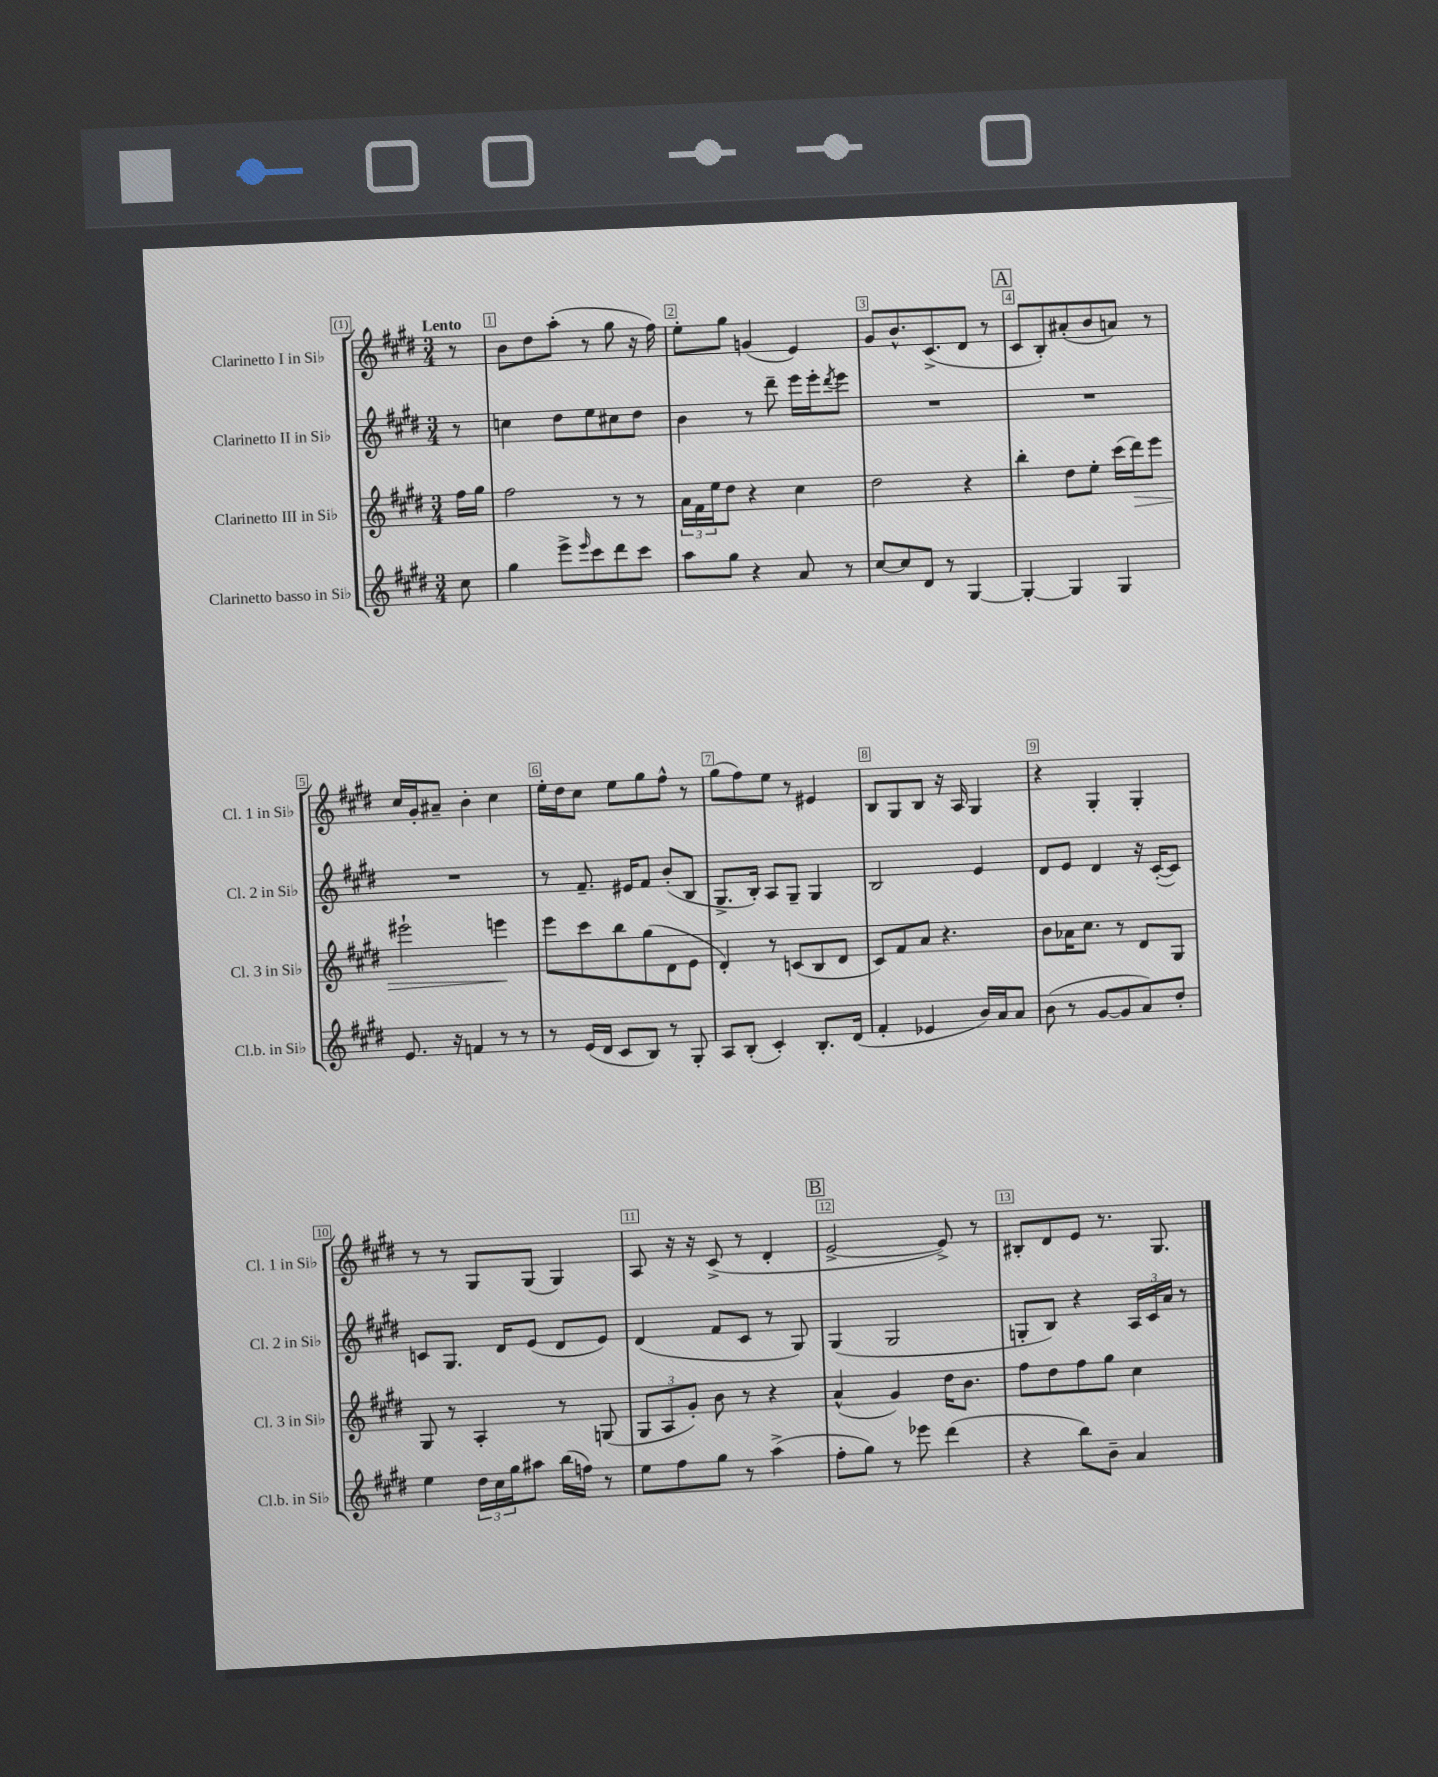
<<
\new StaffGroup <<
\new Staff = "s0" \with { instrumentName = "Clarinetto I in Sib" shortInstrumentName = "Cl. 1 in Sib" } {
    \clef treble \key e \major \numericTimeSignature \time 3/4 \partial 8 \tempo "Lento"
    r8 |
    b'8 dis''8 a''8-.( r8 gis''8 r16 fis''16) |
    e''8-. gis''8 g'4( e'4) |
    gis'8 b'8.-^ cis'8.->( dis'8 r8 |
    \mark \markup { \box "A" } cis'8 b8-.) ais'8-.( b'8 a'8) r8 |
    cis''16 gis'16-. ais'8-- b'4-. cis''4 |
    e''16-. dis''16 cis''8 e''8 gis''8 fis''8-^ r8 |
    gis''8( fis''8) e''8 r8 eis'4 |
    b8 gis8 b8 r16 a16 gis4 |
    r4 gis4-. gis4-. |
    r8 r8 gis8 gis8( gis4) |
    a8 r16 r16 cis'8->( r8 dis'4-. |
    \mark \markup { \box "B" } e'2~-> e'8->) r8 |
    bis8-. dis'8 e'8 r8. gis8. \bar "|." |
}
\new Staff = "s1" \with { instrumentName = "Clarinetto II in Sib" shortInstrumentName = "Cl. 2 in Sib" } {
    \clef treble \key e \major \numericTimeSignature \time 3/4 \partial 8
    r8 |
    c''4 dis''8 e''8 cis''8 dis''8 |
    b'4 r8 dis'''8-- e'''16 e'''16-. \acciaccatura { dis'''8 } e'''8 |
    R2. |
    \mark \markup { \box "A" } R2. |
    R2. |
    r8 fis'8.-- eis'16 fis'8 b'8-.( b8 |
    gis8.-> b16-.) a8 gis8-- gis4 |
    b2 e'4 |
    dis'8 e'8 dis'4 r16 cis'16~-.( cis'8) |
    c'8 gis8. dis'16 e'8( dis'8 e'8) |
    dis'4( fis'8 cis'8 r8 gis8) |
    \mark \markup { \box "B" } gis4( gis2 |
    g8-. b8) r4 \tuplet 3/2 { a16 cis'16 a'16 } r8 \bar "|." |
}
\new Staff = "s2" \with { instrumentName = "Clarinetto III in Sib" shortInstrumentName = "Cl. 3 in Sib" } {
    \clef treble \key e \major \numericTimeSignature \time 3/4 \partial 8
    fis''16 gis''16 |
    fis''2 r8 r8 |
    \tuplet 3/2 { a'16 fis'16 e''16 } dis''8 r4 cis''4 |
    dis''2 r4 |
    \mark \markup { \box "A" } b''4-. dis''8 e''8-. cis'''16( dis'''16\>) e'''8 |
    eis'''2-! e'''4\! |
    e'''8 cis'''8 b''8 gis''8( dis'8 e'8 |
    dis'4-.) r8 c'8( b8 dis'8 |
    cis'8) fis'8 a'8 r4. |
    b'8 aes'16 cis''8. r8 dis'8 gis8 |
    gis8 r8 a4-. r8 g8( |
    \tuplet 3/2 { gis8 a8 gis'8-.) } b'8 r8 r4 |
    \mark \markup { \box "B" } a'4-^( gis'4) dis''16 b'8. |
    fis''8 dis''8 fis''8 gis''8 cis''4 \bar "|." |
}
\new Staff = "s3" \with { instrumentName = "Clarinetto basso in Sib" shortInstrumentName = "Cl.b. in Sib" } {
    \clef treble \key e \major \numericTimeSignature \time 3/4 \partial 8
    cis''8 |
    gis''4 e'''8-> \grace { e'''16 } cis'''8 dis'''8 cis'''8 |
    a''8 gis''8 r4 a'8 r8 |
    cis''8~ cis''8 dis'8 r8 gis4~ |
    \mark \markup { \box "A" } gis4~-. gis4 gis4 |
    e'8. r16 f'4 r8 r8 |
    r8 e'16( dis'16 cis'8 b8) r8 gis8-. |
    a8 b8-.( cis'4-.) b8.-. dis'16( |
    fis'4-. ees'4 b'16) a'16 a'8 |
    b'8( r8 gis'8~ gis'8 a'8) dis''8-. |
    e''4 \tuplet 3/2 { dis''16 cis''16 gis''16 } ais''8 b''16( f''16) r8 |
    e''8 fis''8 gis''8 r8 a''4->( |
    \mark \markup { \box "B" } fis''8-. gis''8) r8 ees'''8 dis'''4( |
    r4 b''8) b'8-- a'4 \bar "|." |
}
>>
>>
\layout { \context { \Score \override BarNumber.break-visibility = ##(#f #t #t) barNumberVisibility = #all-bar-numbers-visible \override BarNumber.stencil = #(make-stencil-boxer 0.1 0.3 ly:text-interface::print) } }
